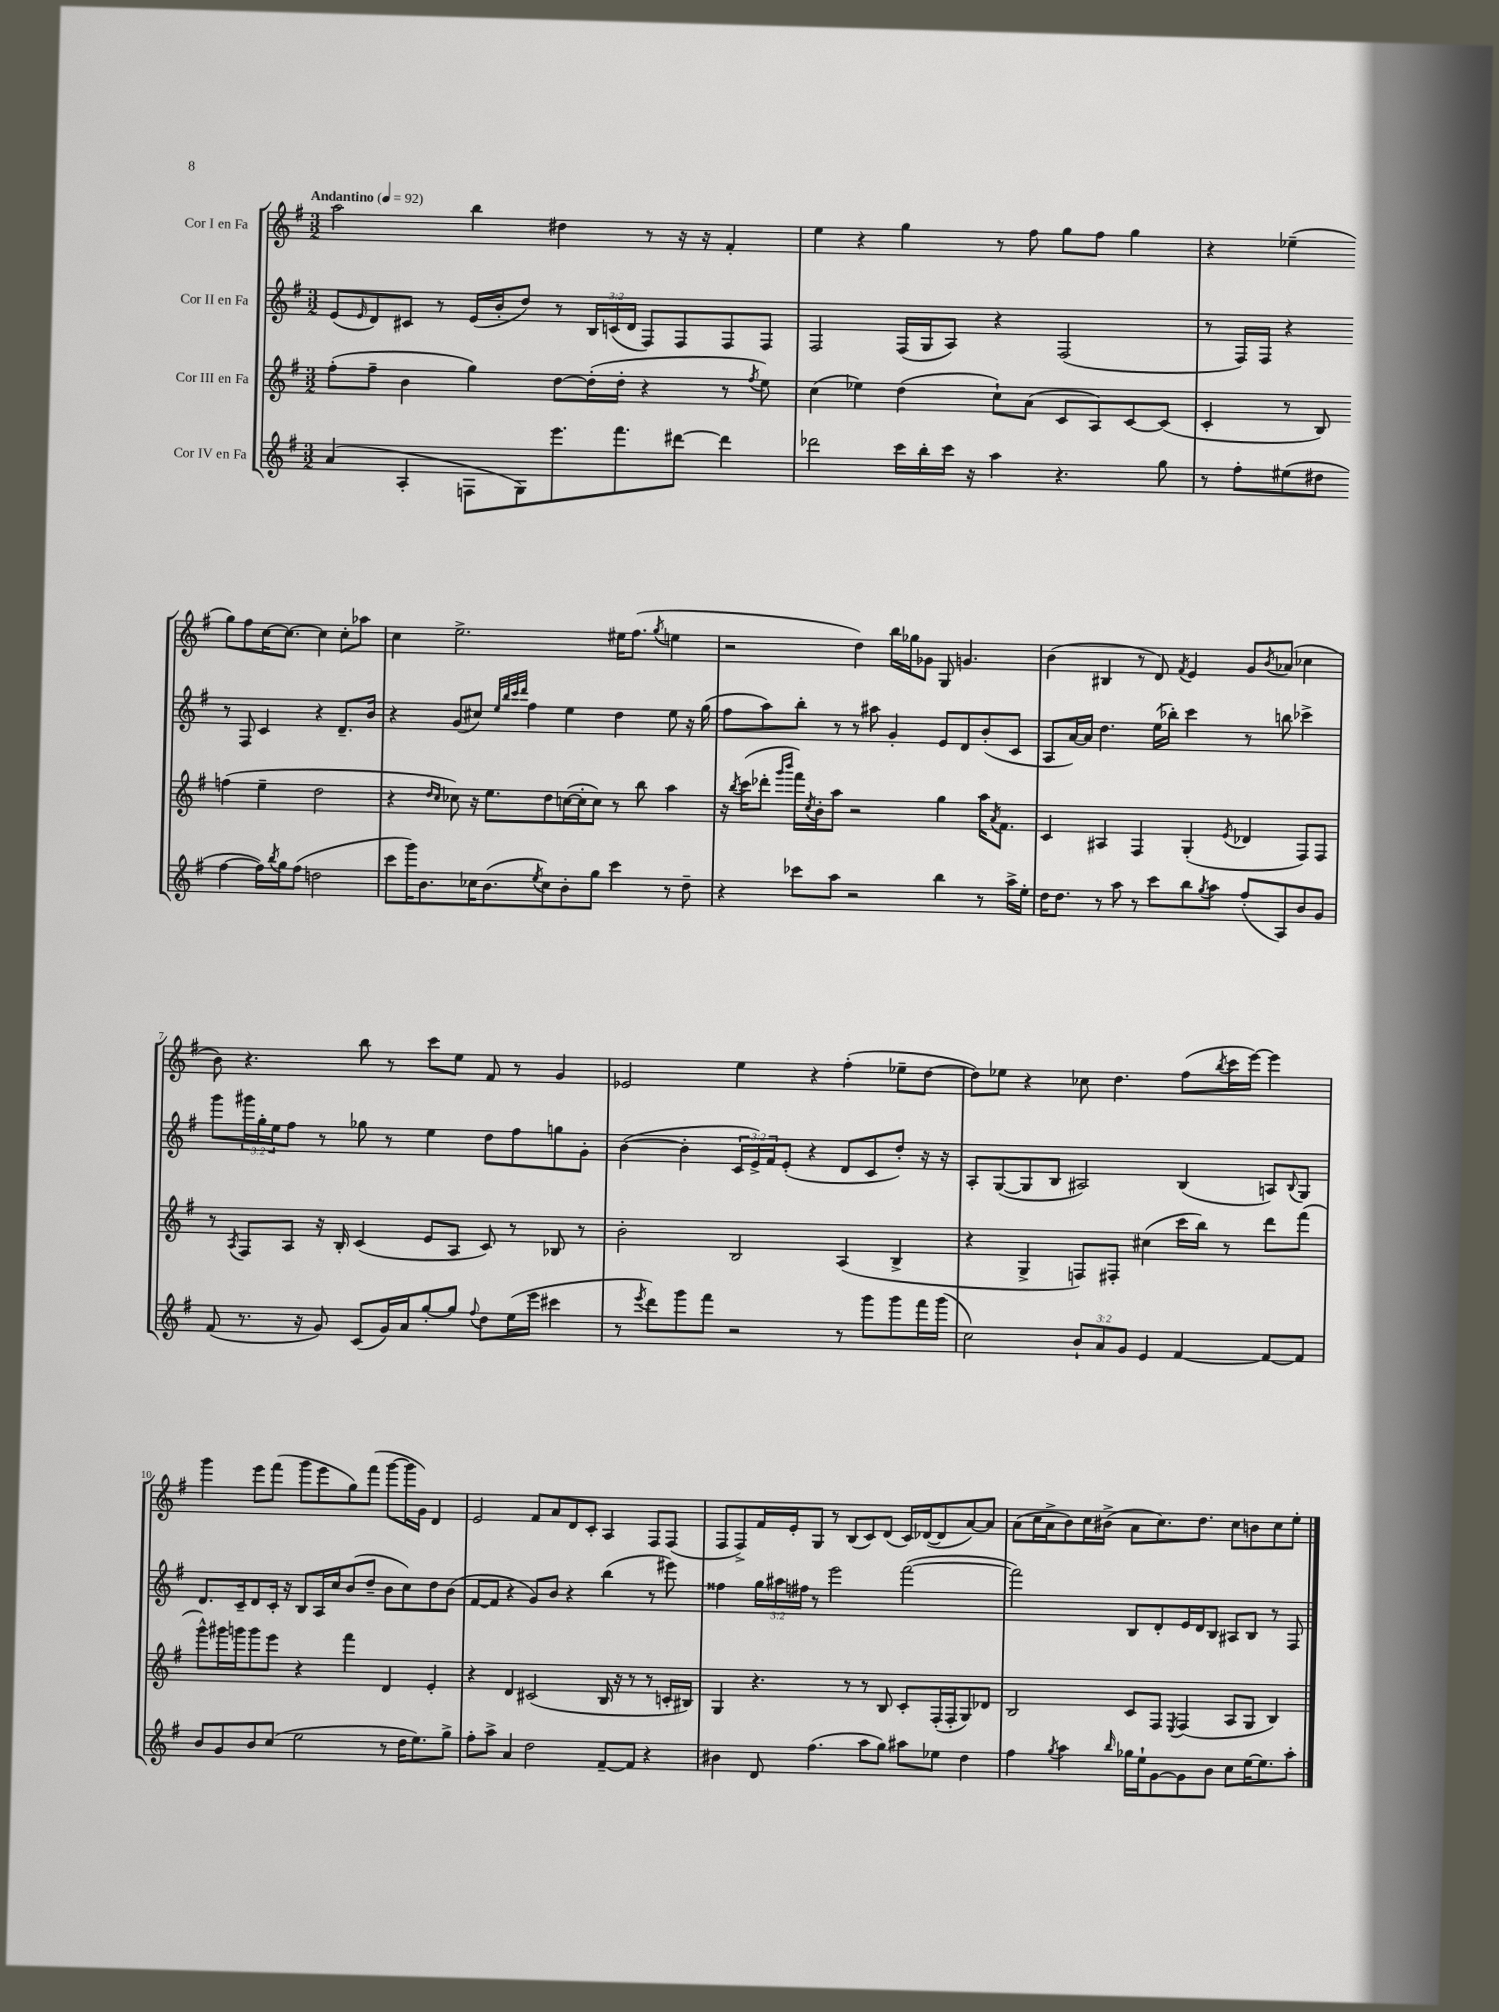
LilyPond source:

<<
\new StaffGroup <<
\new Staff = "s0" \with { instrumentName = "Cor I en Fa" } {
    \clef treble \key g \major \numericTimeSignature \time 3/2 \tempo "Andantino" 4 = 92
    a''2 b''4 dis''4 r8 r16 r16 fis'4-. |
    e''4 r4 g''4 r8 fis''8 g''8 fis''8 g''4 |
    r4 ees''4--( g''8) fis''8 c''16~ c''8.~ c''4 c''8-. aes''8 |
    c''4 e''2.-> eis''16 fis''8.( \acciaccatura { g''8 } e''4 |
    r2 d''4) b''16 ges''16 ges'8 g8 g'4. |
    b'4( bis4 r8 d'8) \acciaccatura { fis'8 } e'4 g'8 \acciaccatura { b'8 } aes'8( ces''4 |
    b'8) r4. b''8 r8 c'''8 e''8 fis'8 r8 g'4 |
    ees'2 e''4 r4 fis''4-.( ees''8-- d''8~ |
    d''8) ees''8 r4 ces''8 d''4. fis''8( \acciaccatura { b''8 } c'''16 e'''16~) e'''4 |
    g'''4 e'''8 fis'''8( g'''8 e'''8 g''8) fis'''8( g'''8~ g'''16 g'16) d'4 |
    e'2 fis'8 a'8 d'8 c'8-. a4 fis8 fis8( |
    fis8 fis8->) fis'16 e'16-. g8 r8 b8( c'8) d'8( c'16) des'16~( des'8 a'8~) a'8 |
    a'8( c''16 a'16-> b'8) c''16 bis'16->( a'8 c''8.) d''8. c''8 b'8 c''8 e''8-. \bar "|." |
}
\new Staff = "s1" \with { instrumentName = "Cor II en Fa" } {
    \clef treble \key g \major \numericTimeSignature \time 3/2 \override Staff.TupletNumber.text = #tuplet-number::calc-fraction-text
    e'8( \grace { e'16 } d'8) cis'8 r8 e'16( b'16-. d''8) r8 \tuplet 3/2 { b16 c'16( d'16 } fis8) fis8 fis8 fis8 |
    fis2 fis16( g16 a8) r4 fis2( |
    r8 fis16) fis16 r4 r8 fis8 c'4 r4 d'8.-- b'16 |
    r4 g'8( cis''8) \grace { e''32 b''32 c'''32 d'''32 } fis''4 e''4 d''4 e''8 r16 g''16( |
    fis''8 a''8) b''8-. r8 r8 ais''8 g'4-. e'8 d'8 b'8-.( c'8 |
    a8 a'16~) a'16 d''4. e''16( bes''16-.) c'''4 r8 b''8 ces'''4-> |
    g'''8 \tuplet 3/2 { gis'''16 g''16-. e''16 } fis''8 r8 ges''8 r8 e''4 d''8 fis''8 g''8 g'8-. |
    b'4~( b'4-. \tuplet 3/2 { c'16 e'16->) fis'16 } e'8-.( r4 d'8 c'8 d''8-.) r16 r16 |
    a8-. g8~( g8 b8 ais2) b4( a8) \appoggiatura { b8 } g8 |
    d'8. c'16-- d'8 c'16-. r16 b8 a16 c''16 b'8( d''8-- b'8 c''8) d''8 b'8( |
    fis'8~ fis'8 r4 g'8) b'8 r4 b''4( r8 eis'''8) |
    fisis''4 \tuplet 3/2 { g''16 ais''16 fis''16 } r8 e'''2 fis'''2~( |
    fis'''2) b8 d'8-. e'16 d'16 b8 ais8 b8 r8 fis8 \bar "|." |
}
\new Staff = "s2" \with { instrumentName = "Cor III en Fa" } {
    \clef treble \key g \major \numericTimeSignature \time 3/2
    fis''8-.( fis''8-- b'4 g''4) d''8~ d''16-.( d''16-. r4 r8 \acciaccatura { fis''8 } e''8) |
    c''4( ees''4) d''4( c''8-!) a'8( c'8 a8) c'8~ c'8( |
    c'4-. r8 b8) f''4( e''4-- d''2 |
    r4 \grace { d''16 c''16 } ces''8) r16 e''8. d''8 c''16~( c''16-. c''8) r8 b''8 a''4 |
    r16 \acciaccatura { b''8 } c'''16( des'''8-. \grace { g'''16 b'''16 } fis'''16) \acciaccatura { c''8 } b'16-. a''8 r2 g''4 a''16 \acciaccatura { a'8 } fis'8. |
    c'4 ais4 fis4 g4-.( \acciaccatura { e'8 } des'4 fis8) fis8 |
    r8 \acciaccatura { a8 } fis8 a8 r16 b16-. c'4( e'8 a8 c'8) r8 bes8 r8 |
    b'2-. b2 a4( b4-> |
    r4 g4-> f8) fis8-. cis''4( c'''16 b''16) r8 d'''8 fis'''8( |
    g'''8-^) gis'''16 g'''16 g'''8 e'''8 r4 fis'''4 d'4 e'4-. |
    r4 d'4 cis'2( b16 r16 r8 r8 c'16-. bis16) |
    g4 r4. r8 r8 b8 c'8-. fis16-.( fis16-. g8) des'8 |
    b2 c'8 fis8 \acciaccatura { e8 } fis4( a8 g8 b4) \bar "|." |
}
\new Staff = "s3" \with { instrumentName = "Cor IV en Fa" } {
    \clef treble \key g \major \numericTimeSignature \time 3/2 \override Staff.TupletNumber.text = #tuplet-number::calc-fraction-text
    a'4( a4-. f8 g8) e'''8. fis'''8. dis'''8~ dis'''4 |
    des'''2 c'''16 b''16-. c'''16 r16 a''4 r4. g''8 |
    r8 fis''8-. eis''8( dis''8 fis''4~ fis''16) \acciaccatura { b''8 } g''16 fis''8( d''2 |
    c'''8 g'''16) b'8. ces''16 b'8.( \acciaccatura { e''8 } ces''8) b'8-. g''8 c'''4 r8 d''8-- |
    r4 ces'''8 a''8 r2 b''4 r8 a''16-> e''16-. |
    d''16 d''8. r8 a''8 r8 c'''8 b''8 \acciaccatura { g''8 } a''8 fis''8-.( a8) b'8 g'8 |
    fis'8( r8. r16 g'8) c'8( g'16) a'16 g''8~-. g''8 \appoggiatura { fis''8 } d''8 e''16( e'''16 cis'''4 |
    r8 \acciaccatura { e'''8 } d'''8) g'''8 fis'''8 r2 r8 g'''8 g'''8 fis'''16 g'''16( |
    c''2) \tuplet 3/2 { b'8-! a'8 g'8 } e'4 fis'4~ fis'8~ fis'8 |
    b'8 g'8 b'8 c''8( e''2 r8 d''16 e''8.) g''8-> |
    fis''8-. a''8-> a'4 d''2 fis'8~-- fis'8 r4 |
    bis'4 d'8 fis''4.( a''8 g''8) ais''8 ees''8 d''4 |
    fis''4 \acciaccatura { g''8 } a''4 \grace { b''16 } ges''16 e''16-! g'8~ g'8 b'8 c''8 e''16~ e''8. a''8-. \bar "|." |
}
>>
>>
